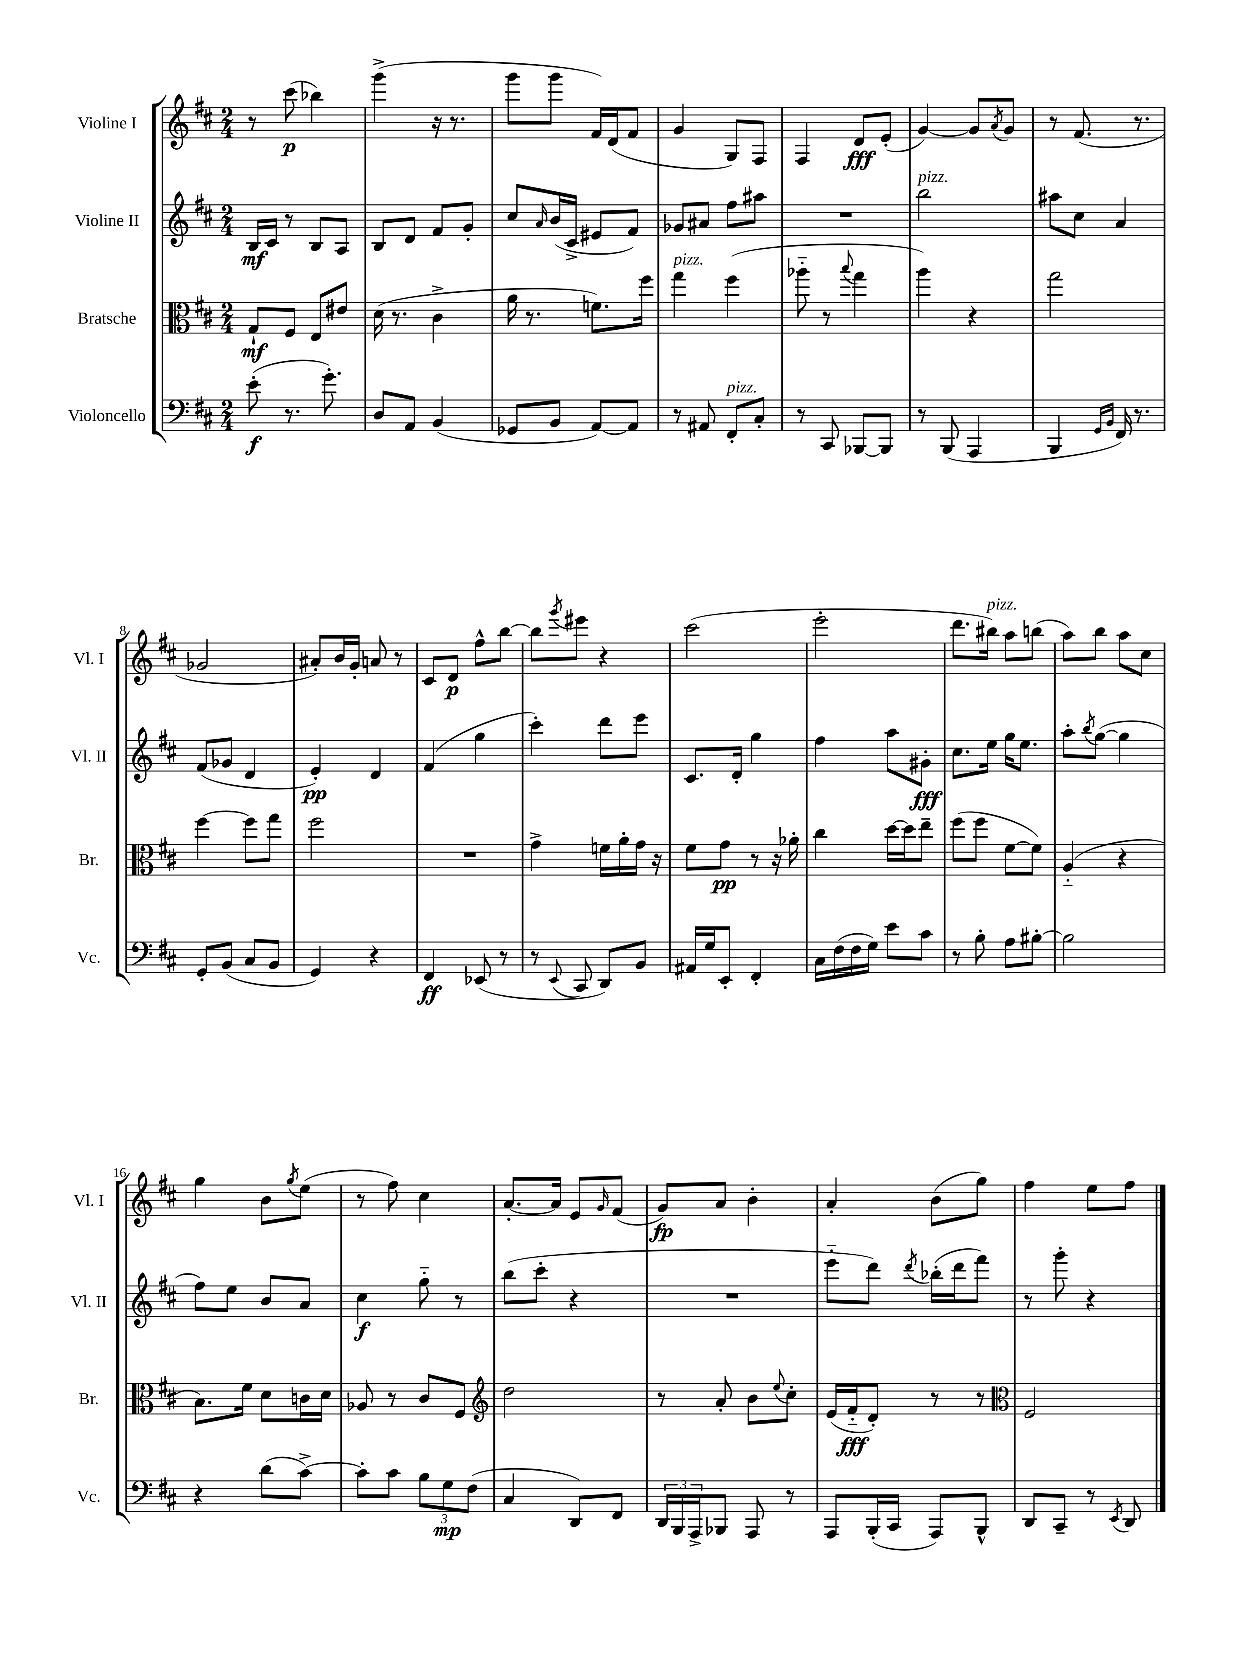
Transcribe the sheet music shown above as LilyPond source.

<<
\new StaffGroup <<
\new Staff = "s0" \with { instrumentName = "Violine I" shortInstrumentName = "Vl. I" } {
    \clef treble \key d \major \numericTimeSignature \time 2/4
    r8 cis'''8\p( bes''4) |
    g'''4->( r16 r8. |
    g'''8 g'''8 fis'16) d'16( fis'8 |
    g'4 g8) fis8 |
    fis4 d'8\fff e'8-.( |
    g'4~) g'8 \acciaccatura { a'8 } g'8 |
    r8 fis'8.( r8. |
    ges'2 |
    ais'8-.) b'16 g'16-. a'8 r8 |
    cis'8 d'8\p fis''8-^ b''8~ |
    b''8 \acciaccatura { g'''8 } eis'''8 r4 |
    cis'''2( |
    e'''2-. |
    d'''8. bis''16^\markup { \italic "pizz." }) a''8 b''8( |
    a''8) b''8 a''8 cis''8 |
    g''4 b'8 \acciaccatura { g''8 } e''8( |
    r8 fis''8) cis''4 |
    a'8.~-. a'16 e'8 \grace { g'16 } fis'8( |
    g'8\fp) a'8 b'4-. |
    a'4-. b'8( g''8) |
    fis''4 e''8 fis''8 \bar "|." |
}
\new Staff = "s1" \with { instrumentName = "Violine II" shortInstrumentName = "Vl. II" } {
    \clef treble \key d \major \numericTimeSignature \time 2/4
    b16\mf cis'16 r8 b8 a8 |
    b8 d'8 fis'8 g'8-. |
    cis''8 \grace { a'16 } b'16( cis'16-> eis'8 fis'8) |
    ges'8 ais'8 fis''8 ais''8 |
    R2 |
    b''2^\markup { \italic "pizz." } |
    ais''8 cis''8 a'4 |
    fis'8( ges'8 d'4 |
    e'4-.\pp) d'4 |
    fis'4( g''4 |
    cis'''4-.) d'''8 e'''8 |
    cis'8. d'16-. g''4 |
    fis''4 a''8 gis'8-.\fff |
    cis''8. e''16 g''16 e''8. |
    a''8-. \acciaccatura { b''8 } g''8~( g''4 |
    fis''8) e''8 b'8 a'8 |
    cis''4\f g''8-_ r8 |
    b''8( cis'''8-. r4 |
    R2 |
    e'''8-_ d'''8) \acciaccatura { d'''8 } bes''16-.( d'''16 fis'''8) |
    r8 g'''8-. r4 \bar "|." |
}
\new Staff = "s2" \with { instrumentName = "Bratsche" shortInstrumentName = "Br." } {
    \clef alto \key d \major \numericTimeSignature \time 2/4
    g8-!\mf fis8 e8 eis'8 |
    d'16( r8. cis'4-> |
    a'16 r8. f'8.) fis''16 |
    g''4^\markup { \italic "pizz." } fis''4( |
    aes''8-_ r8 \appoggiatura { b''8 } g''4 |
    a''4) r4 |
    g''2 |
    fis''4~ fis''8 g''8 |
    fis''2 |
    R2 |
    g'4-> f'16 a'16-. g'16 r16 |
    fis'8 g'8\pp r8 r16 aes'16-. |
    cis''4 d''16~ d''16 e''8-- |
    fis''8( fis''8 fis'8~ fis'8) |
    a4-_( r4 |
    b8.) fis'16 d'8 c'16 d'16 |
    aes8 r8 cis'8 fis8 |
    \clef treble d''2 |
    r8 a'8-. b'8 \appoggiatura { e''8 } cis''8-. |
    e'16( fis'16-_\fff d'8-.) r8 r8 |
    \clef alto fis2 \bar "|." |
}
\new Staff = "s3" \with { instrumentName = "Violoncello" shortInstrumentName = "Vc." } {
    \clef bass \key d \major \numericTimeSignature \time 2/4
    e'8-.\f( r8. g'8.-.) |
    d8 a,8 b,4( |
    ges,8 b,8 a,8~) a,8 |
    r8 ais,8 fis,8-.^\markup { \italic "pizz." } cis8-. |
    r8 cis,8 bes,,8~ bes,,8 |
    r8 b,,8( a,,4 |
    b,,4 \grace { g,16 b,16 } fis,16) r8. |
    g,8-. b,8( cis8 b,8 |
    g,4) r4 |
    fis,4\ff ees,8( r8 |
    r8 \appoggiatura { e,8 } cis,8 d,8) b,8 |
    ais,16 g16 e,8-. fis,4-. |
    cis16 fis16( fis16 g16) e'8 cis'8 |
    r8 b8-. a8 bis8~-. |
    bis2 |
    r4 d'8( cis'8~->) |
    cis'8-. cis'8 \tuplet 3/2 { b8 g8\mp fis8( } |
    cis4 d,8) fis,8 |
    \tuplet 3/2 { d,16 b,,16 a,,16-> } bes,,8 a,,8 r8 |
    a,,8 b,,16-.( cis,16 a,,8) b,,8-^ |
    d,8 cis,8-- r8 \acciaccatura { e,8 } d,8 \bar "|." |
}
>>
>>
